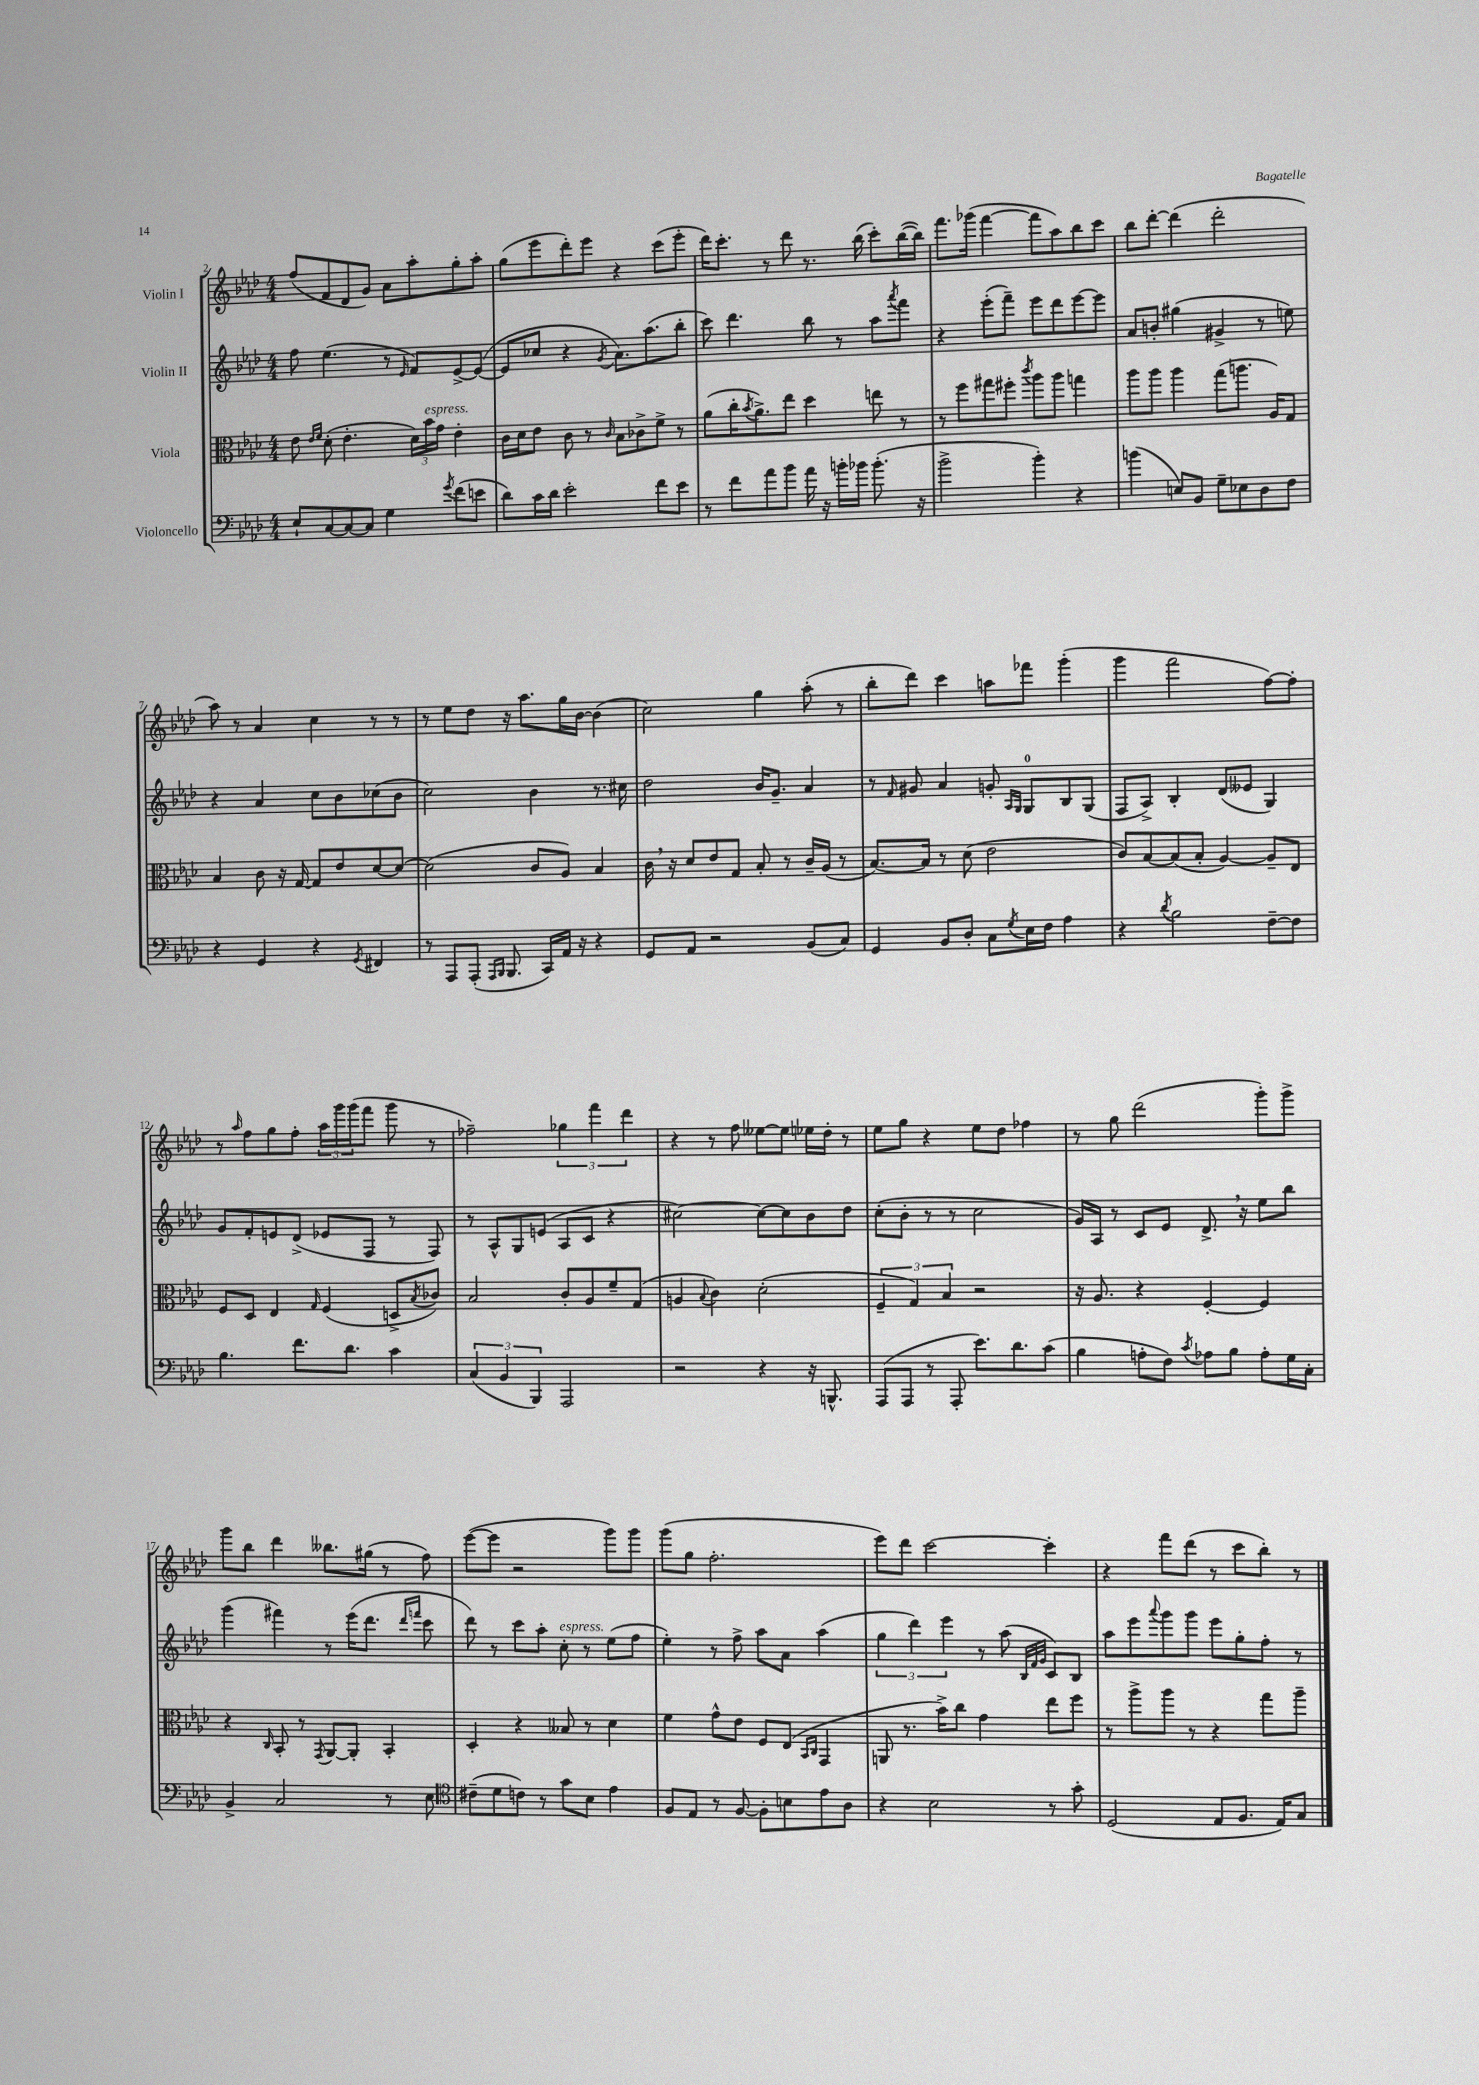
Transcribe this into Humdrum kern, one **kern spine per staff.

**kern	**kern	**kern	**kern
*part4	*part3	*part2	*part1
*staff4	*staff3	*staff2	*staff1
*I"Violoncello	*I"Viola	*I"Violin II	*I"Violin I
*clefF4	*clefC3	*clefG2	*clefG2
*k[b-e-a-d-]	*k[b-e-a-d-]	*k[b-e-a-d-]	*k[b-e-a-d-]
*M4/4	*M4/4	*M4/4	*M4/4
=2	=2	=2	=2
8E-`/L	8e-\	8ff\	(8ff/L
.	16qqe-/LL	.	.
.	16qqf/JJ	.	.
[8C/	(8d-'\	(4.ee-\	8f/
8C/_	4.e-'\	.	8d-/
8C/J]	.	.	8g/J)
4G\	.	8r	8a-\L
.	.	16qqe-/	.
.	24d-\LL)	8f/L)	8aa-'\
!	!LO:TX:a:i:t=espress.	!	!
.	24b-\	.	.
.	24g\JJ	.	.
8qg/	.	.	.
(8f\L	4e-'\	[8e-^/	8gg'\
8en\J	.	(8e-/J_	8aa-'\J
=3	=3	=3	=3
8d-\L)	16c\LL	8e-/L]	(8gg\L
.	16d-\J	.	.
16c\L	8e-\J	8cc-X/J	8eee-\
16d-\JJ	.	.	.
2e-'\	8c\	4r	8ddd-'\)
.	8r	.	8eee-\J
.	16qqc/	8qg/	.
.	8B-\L	8.a-\L)	4r
.	8c-X^\	.	.
.	.	(8.aa-\	.
8f\L	8f^\J	.	(8ccc\L
8e-\J	8r	8bb-'\J	8eee-'\J
=4	=4	=4	=4
8r	(8a-\L	8ccc\)	16ddd-\KL)
.	.	.	8.ccc'\J
8f\L	16cc'\K	4.ddd-\	.
.	8qb-/	.	.
.	8.a-^\)	.	.
8a-\	.	.	8r
8b-\J	8ee-\J	.	8ddd-\
16a-\	4dd-\	8bb-\	8.r
16r	.	.	.
16bn'\LL	.	8r	.
16b-X\JJ	.	.	(16bb-\
(8.b-'\	8een\	8aa-\L	8ccc'\L)
.	.	8qaaa-/	.
.	8r	8fff\J	([16bb-\L
16r	.	.	16bb-\JJ])
=5	=5	=5	=5
2b-^\	8r	4r	8.fff\L
.	8ff\L	.	.
.	.	.	(16ggg-X\Jk
.	8gg#X\	(8eee-'\L	[4fff\
.	8ff#X'\J	8fff~\J)	.
.	8qccc/	.	.
4b-'\)	8aa-\L	8eee-\L	8fff\L]
.	8aa-\J	8ddd-\	8aa-\)
4r	4ggn\	[8eee-\	8bb-\
.	.	8eee-\J]	8ccc\J
=6	=6	=6	=6
(4bn\	8aa-\L	8a-/L	8bb-\L
.	8aa-\J	8bn'/J	[8ddd-'\J
8En/L)	4aa-\	(4gg#X\	(4ddd-\]
8BB-/J	.	.	.
8G~\L	(8gg\L	4g#X^/	2ddd-'\
8E-X\	8.aan\J	.	.
8D-\	.	8r	.
.	16A-/KL)	.	.
8F\J	8G/J	8een\)	.
!!LO:LB:g=z
=7	=7	=7	=7
4r	4B-/	4r	8aa-\)
.	.	.	8r
4GG/	8c\	4a-/	4a-/
.	16r	.	.
.	[16G/	.	.
4r	8G/L]	8cc\L	4cc\
.	8e-/	8b-\	.
8qGG/	.	.	.
4FF#X/	[8d-/	(8cc-X\	8r
.	8d-/J_	8b-\J	8r
=8	=8	=8	=8
8r	(2d-\]	2cc\)	8r
8AAA-/L	.	.	8ee-\L
(8AAA-'/J	.	.	8dd-\J
16qqAAA-/LL	.	.	.
16qqBBB-/JJ	.	.	.
8.BBB-/	.	.	16r
.	.	.	8.aa-\L
.	8c/L	4b-\	.
16CC/LL)	.	.	.
16AA-/JJ	8A-/J)	.	16gg\L
16r	.	.	[16b-\JJ
4r	4B-/	8.r	(4b-\]
.	.	16cc#X\	.
=9	=9	=9	=9
8GG/L	16c,\	2dd-\	2cc\)
.	16r	.	.
8AA-/J	8d-/L	.	.
2r	8e-/	.	.
.	8G/J	.	.
.	8B-'/	16b-/KL	4gg\
.	.	8.g~/J	.
.	8r	.	.
(8BB-/L	16c~/LL	4a-/	(8aa-'\
.	(16A-/JJ	.	.
8C/J)	8r	.	8r
=10	=10	=10	=10
4GG/	[8.B-/L)	8r	8bb-'\L
.	.	16qqf/	.
.	.	8g#X/	8ddd-\J)
.	16B-/Jk]	.	.
8BB-/L	8r	4a-/	4ccc\
8D-'/J	(8d-\	.	.
8C\L	2e-\	8gn'/	8aan\L
.	.	16qqA-/LL	.
8qG/	.	16qqG/JJ	.
16E-\L	.	8G/L	8fff-X\J
16F\JJ	.	.	.
4A-\	.	8B-/	(4ggg'\
.	.	(8G/J	.
=11	=11	=11	=11
4r	8c/L)	8F/L	4ggg\
.	[8B-/	8A-^/J)	.
8qd-/	.	.	.
2B-\	(8B-/]	4B-'/	2fff\
.	8B-'/J	.	.
.	[4A-/)	(8d-/L	.
.	.	8e--X/J	.
[8F~\L	8A-~/L]	4G/)	[8ff\L)
8F\J]	8E-/J	.	8ff'\J]
!!LO:LB:g=z
=12	=12	=12	=12
4.B-\	8F/L	8g/L	8r
.	.	.	16qqaa-/
.	8D-/J	8f'/	8ff\L
.	4E-/	8en/	8gg\
8.f\L	.	(8d-^/J	8ff'\J
.	16qqG/	.	.
.	(4F/	8e-X/L	24aa-\LL
.	.	.	24ggg\
8.d-\J	.	.	.
.	.	.	(24ggg\J
.	.	8F/J	8fff\J
4c\	8Dn^/L	8r	8ggg\
.	8qB-/	.	.
.	8c-X/J)	8F/)	8r
=13	=13	=13	=13
(6C/	2B-/	8r	2ff-X~\)
.	.	8A-^^/L	.
6BB-/	.	.	.
.	.	8G/	.
6BBB-/)	.	.	.
.	.	(8en/J	.
2AAA-/	8c'/L	8A-/L	6gg-X\
.	8A-/	8c/J	.
.	.	.	6fff\
.	8f~/	4r	.
.	.	.	6ddd-\
.	(8G/J	.	.
=14	=14	=14	=14
2r	4An/	[2cc#X\)	4r
.	8qqB-/	.	.
.	4c\)	.	8r
.	.	.	8ff\
4r	(2d-'\	8cc#\L_	[8ee--X\L
.	.	8cc#\]	8ee--\J]
16r	.	8b-\	16ee-X\LL
8.BBBn^^/	.	.	16dd-'\JJ
.	.	8dd-\J	8r
=15	=15	=15	=15
(8AAA-/L	6F~/	(8cc'\L	8ee-\L
8AAA-/J	.	8b-'\J	8gg\J
.	6G/)	.	.
8r	.	8r	4r
.	6B-/	.	.
8AAA-'/	.	8r	.
8.e-\L)	2r	2cc\	8ee-\L
.	.	.	8dd-\J
8.d-\	.	.	.
.	.	.	4ff-X\
(8c\J	.	.	.
=16	=16	=16	=16
4B-\	16r	16g/LL)	8r
.	8.A-/	16A-/JJ	.
.	.	8r	8gg\
8An'\L	4r	8c/L	(2ddd-\
8F\J)	.	8e-/J	.
8qc/	.	.	.
8A-X\L	[4F'/	8.d-^,/	.
8B-\J	.	.	.
.	.	16r	.
8A-'\L	4F/]	8ee-\L	8ggg'\L)
16G\L	.	8bb-\J	8ggg^\J
16C'\JJ	.	.	.
!!LO:LB:g=z
=17	=17	=17	=17
4BB-^/	4r	(4ggg\	8ggg\L
.	.	.	8bb-\J
.	16qqC/	.	.
2C/	8BB-'/	4fff#X\)	4ddd-\
.	8r	.	.
.	8qGG/	.	.
.	[8AA-/L	8r	8.bb--X\L
.	8AA-'/J]	(16eee-\KL	.
.	.	8.ddd-\J	(16gg#X\Jk
8r	4BB-'/	.	8r
.	.	16qqddd-/LL	.
.	.	16qqfffn/JJ	.
8E-\	.	8ccc\	8ff\)
=18	=18	=18	=18
*clefC4	*	*	*
(8c#X~\L	4D-'/	8ddd-\)	([8eee-\L
8d-\	.	8r	8eee-\J]
8cn\J)	4r	8ccc\L	2r
8r	.	8aa-'\J	.
!	!	!LO:TX:a:i:t=espress.	!
8g\L	8B--X/	8cc'\	.
8B-\J	8r	8r	.
4e-\	4d-\	(8ee-\L	8ggg\L)
.	.	8ff\J	8ggg\J
=19	=19	=19	=19
8F/L	4f\	4ee-'\)	(8ggg\L
8E-/J	.	.	8gg\J
8r	8g^^\L	8r	2.ff'\
[8F/	8e-\J	8ff^\	.
8F'\L]	8F/L	8aa-\L	.
8Bn\	(8E-/J	8a-\J	.
.	16qqBB-/LL	.	.
.	16qqC/JJ	.	.
8e-\	4GG/	(4aa-\	.
8A-\J	.	.	.
=20	=20	=20	=20
4r	8AAn/	6gg\	8eee-\L)
.	8.r	.	8ddd-\J
.	.	6ddd-\)	.
2B-\	.	.	[2ccc\
.	16b-^\KL)	.	.
.	.	6eee-\	.
.	8cc\J	.	.
.	4g\	8r	.
.	.	(8aa-\	.
.	.	32qqB-/LLL	.
.	.	32qqf/	.
.	.	32qqg/JJJ	.
8r	8ee-\L	8c/L)	4ccc'\]
8g'\	8ff\J	8B-/J	.
=21	=21	=21	=21
(2D-/	8r	8aa-\L	4r
.	8aa-^\L	8eee-\	.
.	.	8qqaaa-/	.
.	8aa-\J	8ggg\	8fff\L
.	8r	8ggg\J	(8ddd-\J
8E-/L	4r	8eee-\L	8r
8.F/J	.	8gg'\	8ccc\L
.	8gg\L	8ff'\J	8bb-'\J)
16E-/KL)	.	.	.
8G/J	8aa-~\J	8r	8r
==	==	==	==
*-	*-	*-	*-
